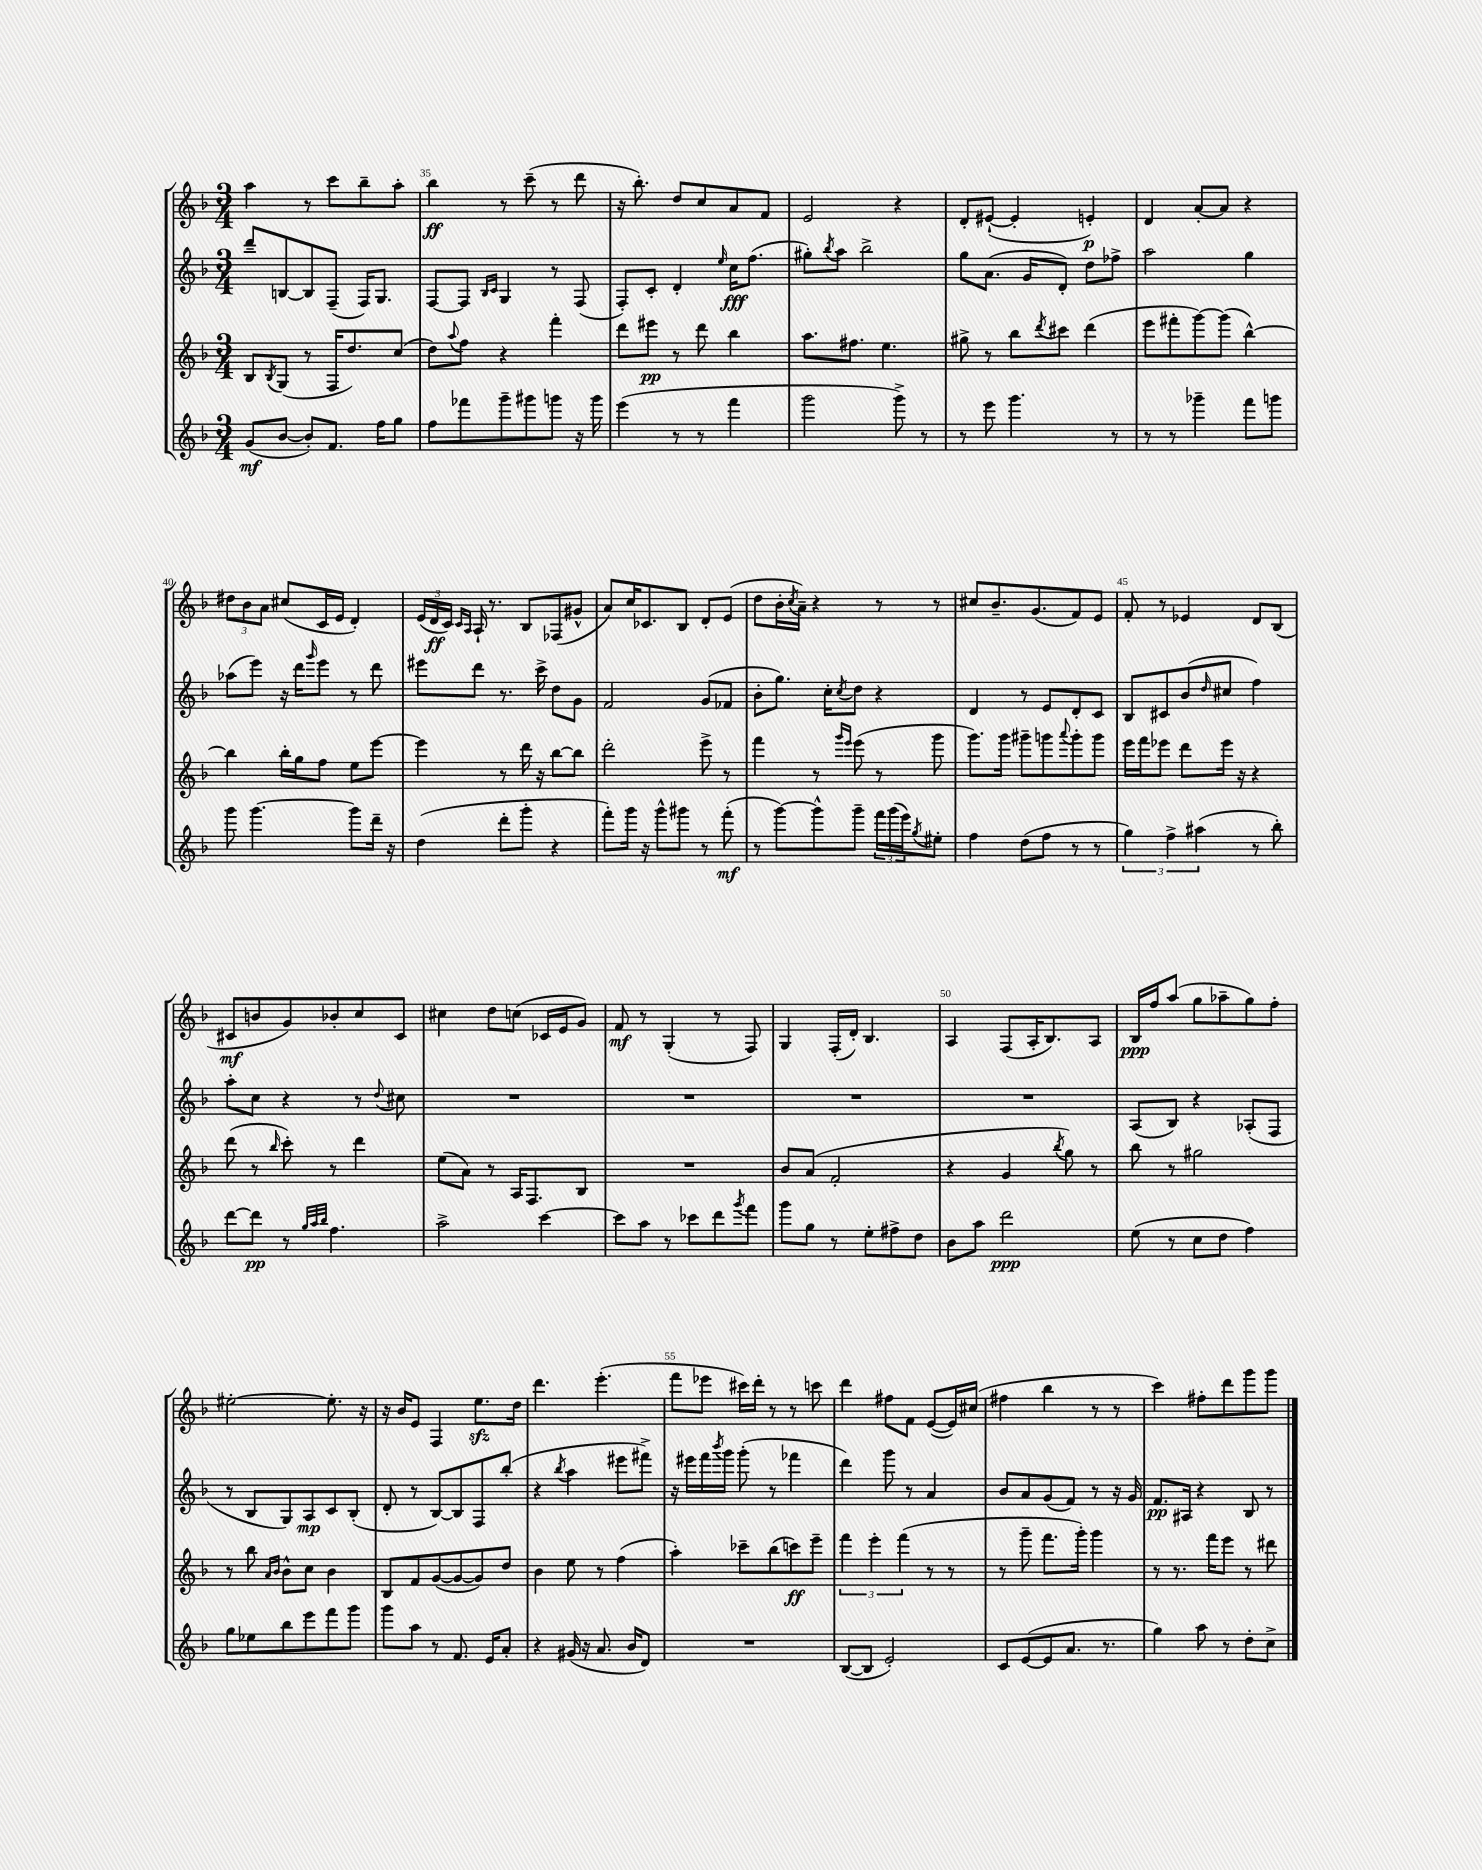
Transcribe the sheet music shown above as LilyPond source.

<<
\new StaffGroup <<
\new Staff = "s0" {
    \clef treble \key f \major \numericTimeSignature \time 3/4
    a''4 r8 c'''8 bes''8-- a''8-. |
    bes''4\ff r8 c'''8--( r8 d'''8 |
    r16 bes''8.-.) d''8 c''8 a'8 f'8 |
    e'2 r4 |
    d'8-. eis'8~-!( eis'4-. e'4-.\p) |
    d'4 a'8~-. a'8 r4 |
    \tuplet 3/2 { dis''8 bes'8 a'8 } cis''8( c'16 e'16 d'4-.) |
    \tuplet 3/2 { e'16( d'16\ff c'16) } \grace { c'16 a16 } a16-! r8. bes8 fes8( gis'8-^ |
    a'8) c''16 ces'8. bes8 d'8-. e'8( |
    d''8 bes'16-. \acciaccatura { c''8 } a'16--) r4 r8 r8 |
    cis''8 bes'8.-- g'8.( f'8) e'8 |
    f'8-. r8 ees'4 d'8 bes8( |
    cis'8\mf b'8 g'8) bes'8-. c''8 cis'8 |
    cis''4 d''8 c''8( ces'16 e'16 g'8) |
    f'8\mf r8 g4-.( r8 f8) |
    g4 f16-.( d'16-.) bes4. |
    a4 f8( a16-. bes8.) a8 |
    bes16\ppp f''16 a''8( g''8 aes''8-- g''8) f''8-. |
    eis''2~-. eis''8.-. r16 |
    r16 bes'16 e'8 f4 e''8.\sfz d''16 |
    d'''4. e'''4.-.( |
    f'''8 ees'''8 cis'''16) d'''16-. r8 r8 c'''8 |
    d'''4 fis''8 f'8 e'8~( e'16) cis''16( |
    fis''4 bes''4 r8 r8 |
    c'''4) fis''8-. d'''8 g'''8 g'''8 \bar "|." |
}
\new Staff = "s1" {
    \clef treble \key f \major \numericTimeSignature \time 3/4
    d'''8-- b8~ b8 f8--( f16) g8. |
    f8~ f8 \grace { bes16 c'16 } g4 r8 f8( |
    f8-.) c'8-. d'4-. \grace { e''16 } c''16\fff f''8.( |
    gis''8-.) \acciaccatura { bes''8 } a''8 bes''2-> |
    g''8 a'8.( g'16 d'8-.) d''8 fes''8-> |
    a''2 g''4 |
    aes''8( e'''8) r16 d'''16 \grace { g'''16 } e'''8 r8 d'''8 |
    eis'''8 d'''8 r8. c'''16-> d''8 g'8 |
    f'2 g'8( fes'8 |
    bes'8-. g''8.) c''16-. \acciaccatura { c''8 } d''8 r4 |
    d'4 r8 e'8 d'8-. c'8 |
    bes8 cis'8 bes'8( \grace { d''16 } cis''8 f''4) |
    a''8-. c''8 r4 r8 \appoggiatura { d''8 } cis''8 |
    R2. |
    R2. |
    R2. |
    R2. |
    a8( bes8) r4 aes8-.( f8 |
    r8 bes8 g8) a8\mp c'8 bes8-.( |
    d'8-. r8 bes8~) bes8 f8 bes''8-.( |
    r4 \acciaccatura { bes''8 } a''4 eis'''8 fis'''8->) |
    r16 eis'''16 f'''16 \acciaccatura { bes'''8 } g'''16 g'''8-.( r8 fes'''4 |
    d'''4) g'''8 r8 a'4 |
    bes'8 a'8 g'8( f'8) r8 r16 g'16 |
    f'8.\pp ais16 r4 bes8 r8 \bar "|." |
}
\new Staff = "s2" {
    \clef treble \key f \major \numericTimeSignature \time 3/4
    bes8 \acciaccatura { bes8 } g8( r8 f16 d''8.) c''8( |
    d''8) \appoggiatura { a''8 } f''8 r4 f'''4-. |
    d'''8 eis'''8\pp r8 d'''8 bes''4 |
    a''8. fis''8. e''4. |
    gis''8-> r8 bes''8 \acciaccatura { d'''8 } cis'''8 d'''4( |
    e'''8 fis'''8-. g'''8~) g'''8( bes''4~-^) |
    bes''4 bes''16-. g''16 f''8 e''8 e'''8~ |
    e'''4 r8 d'''16 r16 bes''8~ bes''8 |
    d'''2-. e'''8-> r8 |
    f'''4 r8 \grace { g'''16 e'''16 } e'''8( r8 g'''8 |
    g'''8.) g'''16 gis'''8-- g'''8 \appoggiatura { a'''8 } g'''8-. g'''8 |
    e'''16 f'''16 ees'''8 d'''8 ees'''16 r16 r4 |
    d'''8( r8 \grace { bes''16 } c'''8-.) r8 d'''4 |
    e''8( a'8) r8 a16 f8. bes8 |
    R2. |
    bes'8 a'8( f'2-. |
    r4 g'4 \acciaccatura { bes''8 } g''8) r8 |
    bes''8 r8 gis''2 |
    r8 bes''8 \grace { a'16 bes'16 } bes'8-^ c''8 bes'4 |
    bes8 f'8 g'8~( g'8~ g'8) d''8 |
    bes'4 e''8 r8 f''4( |
    a''4-.) ces'''8-- bes''8( c'''8\ff) e'''8-- |
    \tuplet 3/2 { f'''4 e'''4-. f'''4( } r8 r8 |
    r8 g'''8-- f'''8. g'''16-.) g'''4 |
    r8 r8. f'''16 e'''8 r8 dis'''8 \bar "|." |
}
\new Staff = "s3" {
    \clef treble \key f \major \numericTimeSignature \time 3/4
    g'8\mf( bes'8~ bes'8-.) f'8. f''16 g''8 |
    f''8 fes'''8 g'''8-- gis'''8 g'''8 r16 g'''16 |
    e'''4( r8 r8 f'''4 |
    g'''2 g'''8->) r8 |
    r8 e'''8 g'''4. r8 |
    r8 r8 ges'''4-- f'''8 g'''8 |
    g'''8 g'''4.~ g'''8 d'''16-- r16 |
    d''4( d'''8-. g'''8-. r4 |
    f'''8-.) g'''16 r16 g'''8-^ gis'''8 r8 f'''8-.\mf( |
    r8 g'''8~) g'''8-^ g'''8-- \tuplet 3/2 { f'''16 g'''16( e'''16) } \acciaccatura { g''8 } eis''8-. |
    f''4 d''8( f''8 r8 r8 |
    \tuplet 3/2 { g''4) f''4-> ais''4( } r8 bes''8-.) |
    d'''8~ d'''8\pp r8 \grace { g''32 a''32 bes''32 } f''4. |
    a''2-> c'''4~ |
    c'''8 a''8 r8 ces'''8 d'''8 \acciaccatura { g'''8 } f'''8 |
    g'''8 g''8 r8 e''8-. fis''8-> d''8 |
    bes'8 a''8 d'''2\ppp |
    e''8( r8 c''8 d''8 f''4) |
    g''8 ees''8 bes''8 e'''8 f'''8 g'''8 |
    g'''8 a''8 r8 f'8. e'16 a'8-. |
    r4 gis'16( r16 a'8. bes'16 d'8) |
    R2. |
    bes8~( bes8 e'2-.) |
    c'8 e'8~( e'8 a'8. r8. |
    g''4) a''8 r8 d''8-. c''8-> \bar "|." |
}
>>
>>
\layout { \context { \Score currentBarNumber = #34 \override BarNumber.break-visibility = ##(#f #t #t) barNumberVisibility = #(every-nth-bar-number-visible 5) } }
